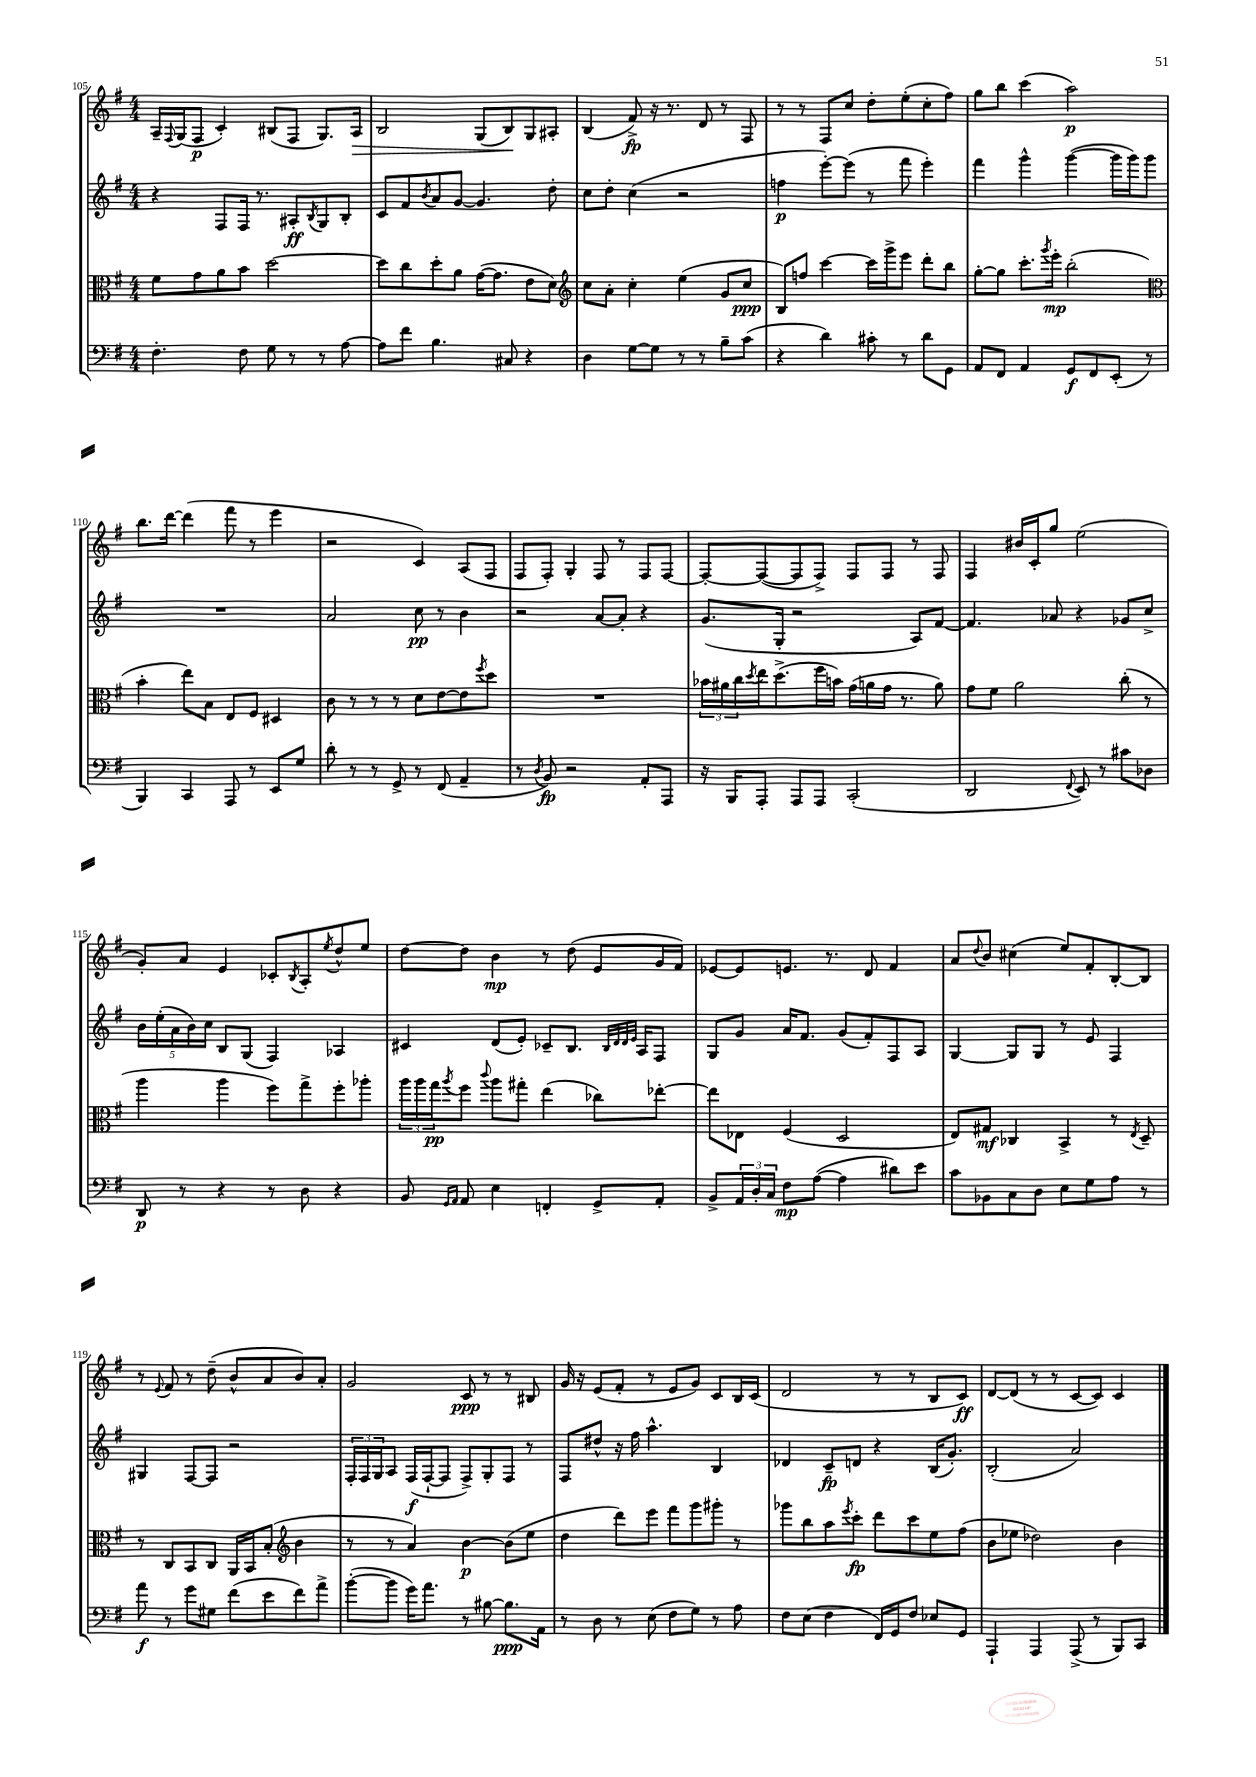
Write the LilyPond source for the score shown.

<<
\new StaffGroup <<
\new Staff = "s0" {
    \clef treble \key g \major \numericTimeSignature \time 4/4
    a16-- \appoggiatura { fis8 } g16( fis8\p c'4-.) bis8( fis8 g8.) a16\> |
    b2 g8( b8\!) g8 ais8-. |
    b4( fis'8->\fp) r16 r8. d'8 r8 fis8 |
    r8 r8 fis8 c''8 d''8-. e''8-.( c''8-. fis''8) |
    g''8 b''8 c'''4( a''2\p) |
    b''8. d'''16~ d'''4( fis'''8 r8 e'''4 |
    r2 c'4) a8( fis8 |
    fis8 fis8-.) g4-. fis8 r8 fis8 fis8~ |
    fis8~-. fis8~( fis8 fis8->) fis8 fis8 r8 fis8 |
    fis4 bis'16 c'16-. g''8 e''2( |
    g'8-.) a'8 e'4 ces'8-. \acciaccatura { b8 } a8-. \acciaccatura { e''8 } d''8-^ e''8 |
    d''8~ d''8 b'4\mp r8 d''8( e'8 g'16 fis'16) |
    ees'8~ ees'8 e'8. r8. d'8 fis'4 |
    a'8 \appoggiatura { d''8 } b'8 cis''4( e''8) fis'8-. b8~-. b8 |
    r8 \appoggiatura { e'8 } fis'8 r8 d''8--( b'8-^ a'8 b'8) a'8-. |
    g'2 c'8\ppp r8 r8 bis8 |
    g'16 r16 e'8( fis'8-. r8 e'8 g'8) c'8 b16 c'16( |
    d'2 r8 r8 b8 c'8\ff) |
    d'8~ d'8( r8 r8 c'8~ c'8) c'4 \bar "|." |
}
\new Staff = "s1" {
    \clef treble \key g \major \numericTimeSignature \time 4/4
    r4 fis8 fis16 r8. ais8-.\ff \acciaccatura { b8 } g8 b8-. |
    c'8 fis'8 \acciaccatura { b'8 } a'8 g'8~ g'4. d''8-. |
    c''8 d''8-. c''4( r2 |
    f''4\p e'''8~-.) e'''8( r8 fis'''8 e'''4-.) |
    fis'''4 g'''4-^ g'''4~( g'''16 g'''16) g'''8 |
    R1 |
    a'2 c''8\pp r8 b'4 |
    r2 a'8~ a'8-. r4 |
    g'8.( g16-. r2 a8) fis'8~ |
    fis'4. aes'8 r4 ges'8 c''8-> |
    \tuplet 5/4 { b'16 e''16-.( a'16 b'16) c''16 } b8 g8( fis4) aes4 |
    cis'4 d'8( e'8-.) ces'8-- b8. \grace { b32 d'32 d'32 e'32 } a16 fis8 |
    g8 g'8 a'16 fis'8. g'8( fis'8-.) fis8 a8 |
    g4~ g8 g8 r8 e'8 fis4 |
    gis4 fis8~ fis8 r2 |
    \tuplet 3/2 { fis16-. fis16 g16 } a8 fis16\f( fis16~-! fis8 fis8->) g8-. fis8 r8 |
    fis8 dis''8-^ r16 fis''16 a''4.-^ b4 |
    des'4 c'8--\fp d'8 r4 b16( g'8.-.) |
    b2-.( a'2) \bar "|." |
}
\new Staff = "s2" {
    \clef alto \key g \major \numericTimeSignature \time 4/4
    fis'8 g'8 a'8 b'8 d''2~ |
    d''8 c''8 d''8-. a'8 g'16~( g'8. e'8 d'8) |
    \clef treble c''8 a'8-. c''4-. e''4( g'8 c''8\ppp |
    b8) f''8 c'''4~ c'''16 g'''16-> e'''8 d'''8-. b''8 |
    g''8~-. g''8 c'''8.-. \acciaccatura { g'''8 } e'''16-.\mp b''2-.( |
    \clef alto b'4-. e''8) b8 e8 fis8 dis4 |
    c'8 r8 r8 r8 d'8 e'8~ e'8 \acciaccatura { fis''8 } d''8 |
    R1 |
    \tuplet 3/2 { bes'16 ais'16 c''16 } \acciaccatura { d''8 } e''16 d''8.->( fis''16 b'16) g'16( a'16 g'16 r8. a'8) |
    g'8 fis'8 a'2 c''8-.( r8 |
    a''4 a''4 fis''8) g''8-> fis''8-. aes''8-. |
    \tuplet 3/2 { a''16 a''16 g''16\pp } \acciaccatura { a''8 } fis''8 \appoggiatura { c'''8 } a''8 gis''8-. e''4( ces''8) ees''8~-. |
    ees''8 ees8 fis4( d2 |
    e8) gis8\mf ces4 b,4-> r8 \acciaccatura { e8 } d8-- |
    r8 c8 b,8 c8 a,16 b,16 b8-.( \clef treble b'4 |
    r8 r8 a'4) b'4~\p b'8( e''8 |
    d''4 d'''8) e'''8 fis'''8 g'''8 gis'''8-. r8 |
    ges'''8 b''8 a''8 \acciaccatura { e'''8 } c'''8-.\fp d'''8 c'''8 e''8 fis''8( |
    b'8 ees''8 des''2) b'4 \bar "|." |
}
\new Staff = "s3" {
    \clef bass \key g \major \numericTimeSignature \time 4/4
    fis4.-. fis8 g8 r8 r8 a8~ |
    a8 fis'8 b4. cis8 r4 |
    d4 g8~ g8 r8 r8 b8-- c'8( |
    r4 d'4) cis'8-. r8 d'8 g,8 |
    a,8 fis,8 a,4 g,8\f fis,8 e,8-.( r8 |
    b,,4) c,4 a,,8 r8 e,8 g8 |
    d'8-. r8 r8 g,8-> r8 fis,8( a,4-- |
    r8 \acciaccatura { d8 } b,8\fp) r2 a,8-. a,,8 |
    r16 b,,16 a,,8-. a,,8 a,,8 c,2-.( |
    d,2 \appoggiatura { fis,8 } e,8) r8 cis'8 des8 |
    d,8\p r8 r4 r8 d8 r4 |
    b,8 \grace { g,16 a,16 } a,8 e4 f,4-. g,8-> a,8-. |
    b,8-> \tuplet 3/2 { a,16 d16-. c16 } fis8\mp a8~( a4 dis'8) e'8 |
    c'8 bes,8 c8 d8 e8 g8 a8 r8 |
    a'8\f r8 g'8 gis8 fis'8( e'8 fis'8) a'8-> |
    b'8~-.( b'8 g'16) a'8. r8 bis8~ bis8.\ppp a,16 |
    r8 d8 r8 e8( fis8 g8) r8 a8 |
    fis8 e8( fis4 fis,16) g,16 fis8 ees8 g,8 |
    a,,4-! a,,4 a,,8->( r8 b,,8) c,8 \bar "|." |
}
>>
>>
\layout { \context { \Score currentBarNumber = #105 } }
